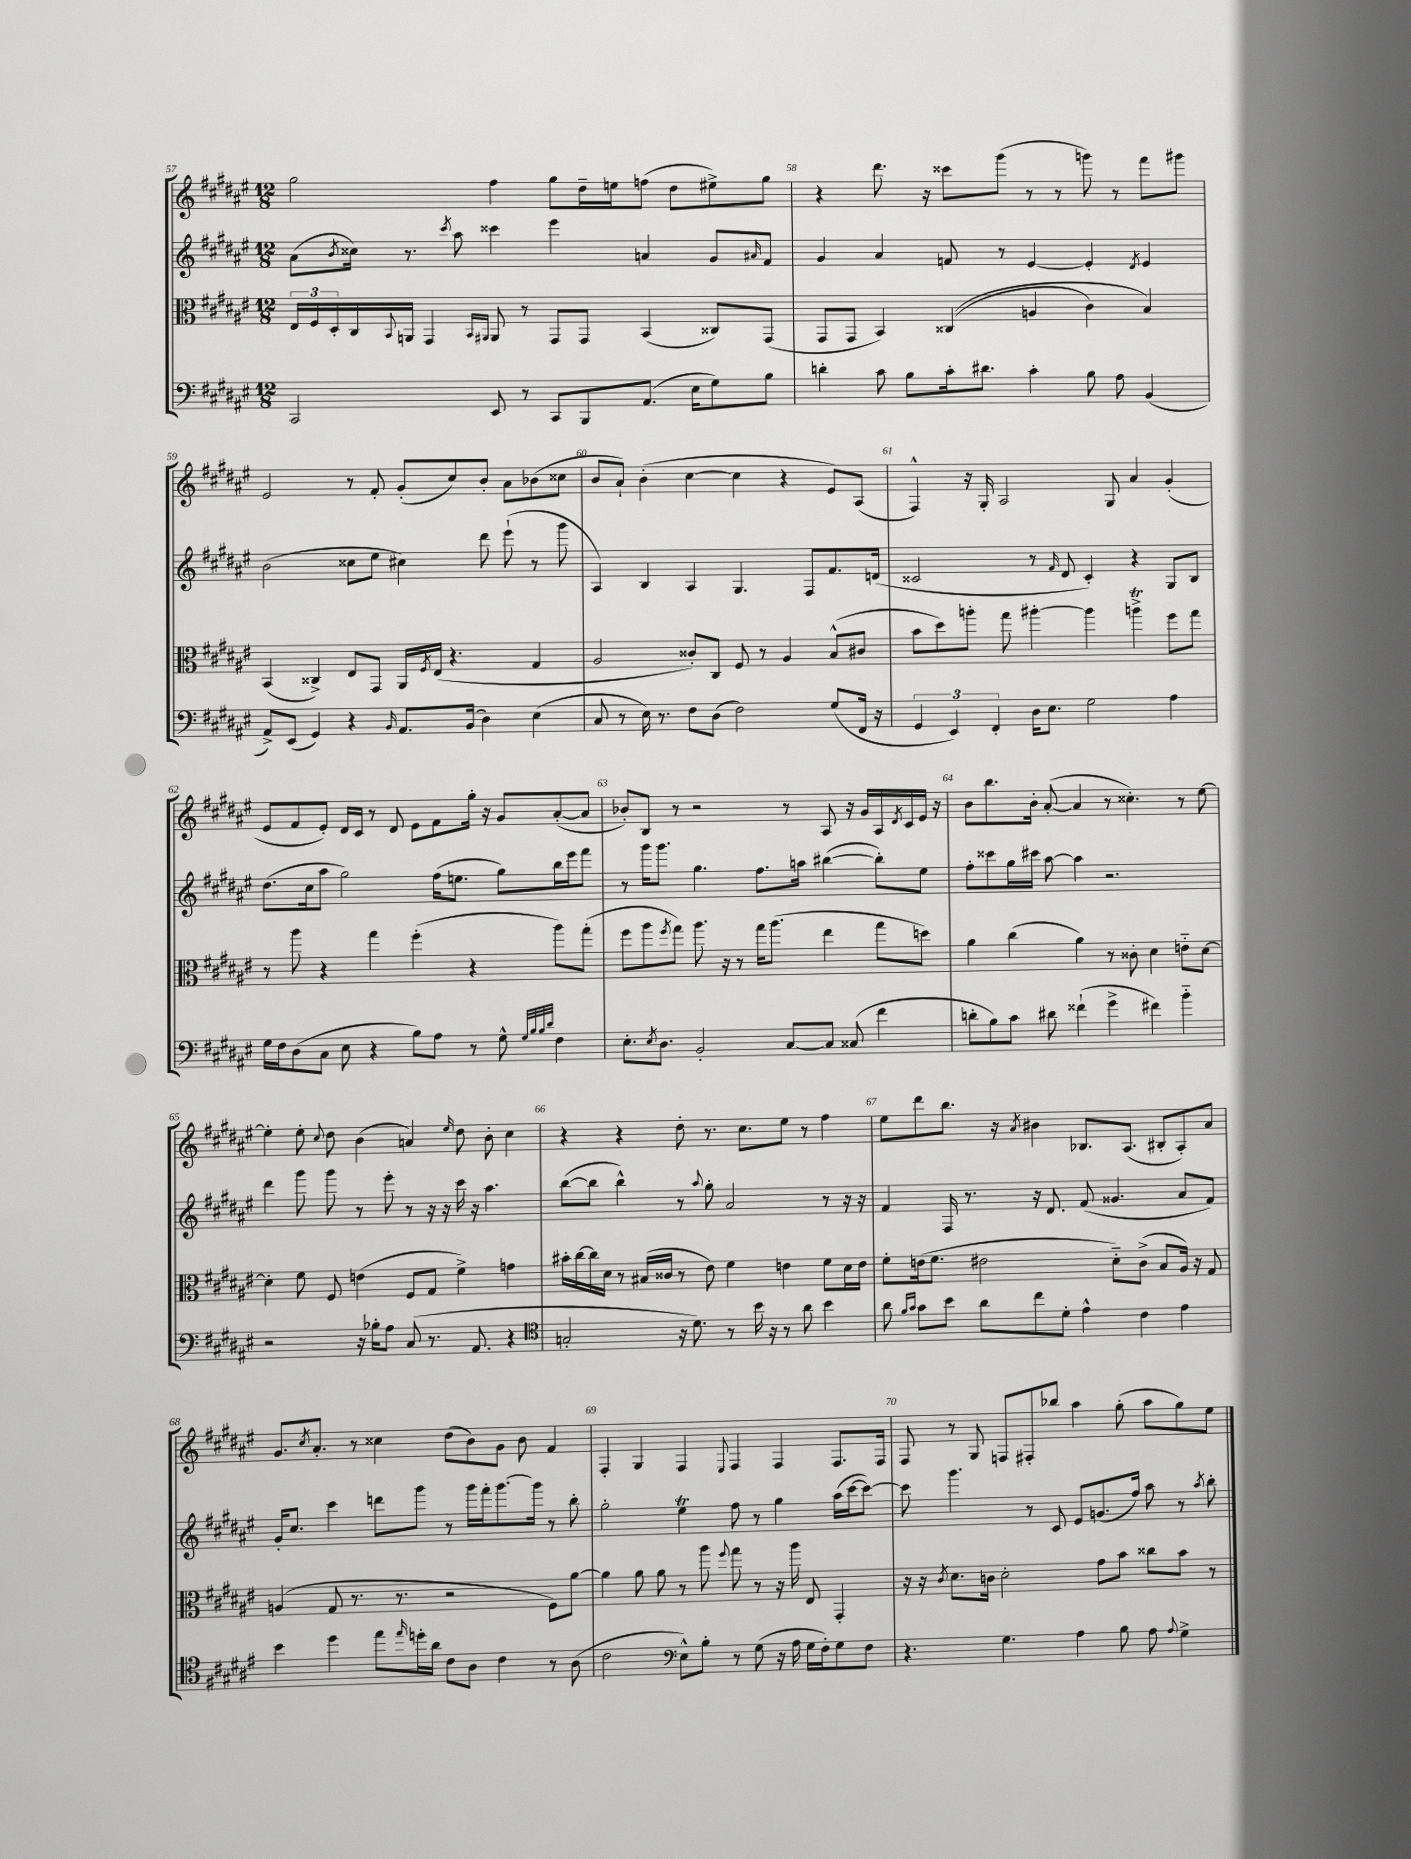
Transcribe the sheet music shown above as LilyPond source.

<<
\new StaffGroup <<
\new Staff = "s0" {
    \clef treble \key fis \major \numericTimeSignature \time 12/8
    gis''2 fis''4 gis''8 dis''16-- e''16 f''8( dis''8 eis''8->) gis''8 |
    r4 dis'''8. r16 cisis'''8 gis'''8( r8 r8 g'''8) r8 fis'''8 gis'''8 |
    eis'2 r8 fis'8-. gis'8-.( cis''8) b'8-. ais'8 bes'8( cisis''8 |
    b'8 ais'8-!) b'4-.( cis''4~ cis''4 r4 eis'8) ais8( |
    fis4-^) r16 gis16-. ais2 gis8 ais'4 gis'4-.( |
    eis'8 fis'8 eis'8-.) dis'16 cis'16 r8 dis'8 eis'8 fis'8 gis''16-. r16 gis'8 ais'8~-.( ais'8 |
    bes'8-.) b8 r8 r2 r8 ais8 r16 gis'16 ais16 \acciaccatura { dis'8 } cis'16 eis'16 r16 |
    b'8 b''8. b'16-. ais'8~-.( ais'4 r8 cisis''4.-.) r8 eis''8~ |
    eis''4-. eis''8-. \appoggiatura { cis''8 } dis''8 b'4( a'4) \grace { eis''16 } dis''8 b'8-. cis''4 |
    r4 r4 dis''8-. r8. cis''8. eis''8 r8 fis''4 |
    eis''8 dis'''8 b''8. r16 \acciaccatura { ais'8 } bis'4 bes8. ais8.( bis8-. ais8-.) ais'8 |
    gis'8. \acciaccatura { cis''8 } ais'8.-. r8 cisis''4 dis''8( b'8) gis'8 b'8 fis'4 |
    fis4-. gis4 fis4 \appoggiatura { eis8 } fis4 fis4 fis8. fis16 |
    fis8 r8 gis8 f8 fis8-. bes''8 ais''4 gis''8-.( ais''8 gis''8) eis''8 \bar "|." |
}
\new Staff = "s1" {
    \clef treble \key fis \major \numericTimeSignature \time 12/8
    ais'8( \acciaccatura { b'8 } cisis''16) r8. \acciaccatura { cis'''8 } ais''8 cisis'''4 eis'''4 a'4 gis'8 \grace { ais'16 } fis'8 |
    gis'4 ais'4 f'8 r8 eis'4~ eis'4-. \acciaccatura { dis'8 } eis'4 |
    b'2( cisis''8 eis''8 cis''4) dis'''8 eis'''8-!( r8 gis'''8 |
    ais4) b4 ais4 gis4. fis8 fis'8. d'16( |
    cisis'2 r8 \grace { fis'16 } dis'8 cisis'4-.) r4 gis8 b8 |
    dis''8.( cis''16 ais''8 gis''2) fis''16( e''8. gis''8) b''16 eis'''16 fis'''8 |
    r8 gis'''16 gis'''8. gis''4. fis''8. a''16 bis''4~( bis''8-.) eis''8 |
    fis''8-. cisis'''8 gis''16 cis'''16 ais''8~ ais''4 r2. |
    dis'''4 gis'''8 gis'''8 r8 eis'''8-. r8 r16 r16 cis'''16 r16 ais''4. |
    b''8~( b''8 b''4-^) r8 \appoggiatura { ais''8 } gis''8-. ais'2 r8 r16 r16 |
    fis'4 fis16 r8. r16 dis'8. fis'8( gisis'4. ais'8 fis'8) |
    gis'16-. cis''8. cis'''4 d'''8 gis'''8 r8 gis'''16 fis'''16-. gis'''8.~ gis'''16 r8 b''8-. |
    gis''2-. eis''4\trill fis''8 r8 gis''4 ais''16( cis'''16~ cis'''8~) |
    cis'''8 gis'''4. r8 cis'8 eis'8 g'8.( fis''16) ais''8 r8 \acciaccatura { ais''8 } b''8-. \bar "|." |
}
\new Staff = "s2" {
    \clef alto \key fis \major \numericTimeSignature \time 12/8
    \tuplet 3/2 { eis16 fis16 dis16-. } cis16 \appoggiatura { b,8 } a,16 gis,4 \grace { b,16 ais,16 } ais,8 r8 gis,8 gis,8 b,4( cisis8) gis,8( |
    gis,8 gis,8 b,4) cisis4(\( a4 cis'4) b4\) |
    b,4( cisis4->) eis8 gis,8 ais,16 \acciaccatura { fis8 } eis16( r4. gis4 |
    ais2 cisis'8-.) cis8 fis8 r8 ais4 b8-^( cis'8 |
    b'8 dis''8) a''8-. gis''8 ais''4~-. ais''4 a''4->\trill fis''8 gis''8 |
    r8 ais''8 r4 gis''4 fis''4-.( r4 ais''8) gis''8-.( |
    fis''8 ais''8 \acciaccatura { fis''8 } gis''8) ais''8. r16 r8 gis''16 ais''8.( eis''4 gis''8 d''8) |
    ais'4 cis''4( ais'4) r8 cisis'8-. dis'4 e'8-_ dis'8~ |
    dis'4-. fis'8 fis8 e'4( fis8 gis8 fis'4->) g'4 |
    bis'16-. cis''16~ cis''16 dis'16 r8 bis16( cisis'16 r8 eis'8) fis'4 e'4 fis'8 dis'16 e'16 |
    fis'8-. e'16( fis'8. eis'2 dis'8-_) cis'8->( b8 ais16) r16 gis8 |
    a4( gis8 r8. r8. r2 fis8) ais'8~ |
    ais'4 ais'8 ais'8 r8 ais''8 \appoggiatura { fis''8 } gis''8 r8 r16 ais''16 eis8 gis,4-. |
    r16 r16 \acciaccatura { cis'8 } dis'8. c'16 dis'2-. gis'8 b'8 cisis''8 b'8 r8 \bar "|." |
}
\new Staff = "s3" {
    \clef bass \key fis \major \numericTimeSignature \time 12/8
    cis,2 eis,8 r8 cis,8 b,,8 ais,8.( eis16 gis8) b8 |
    d'4-. cis'8 b8 cis'16-. dis'8. cis'4-. b8 ais8 b,4( |
    ais,8->) eis,8( gis,4) r4 \grace { b,16 } ais,8. b,16( dis4) eis4( |
    cis8 r8 eis16) r8. fis8 dis8( fis2) gis8( fis,16 r16 |
    \tuplet 3/2 { gis,4 eis,4) fis,4-. } dis16 eis8. gis2 ais4 |
    gis16 fis16 dis8( cis8 eis8 r4 b8) ais8 r8 gis8-^ \grace { gis32 b32 b32 dis'32 } fis4 |
    eis8.-. \acciaccatura { eis8 } dis8. b,2-. cis8~ cis8 cisis8( fis'4 |
    d'8-. b8) cis'8 dis'8 fisis'4-!( gis'4-> fis'4) b'4-_ |
    r2 r16 bes16-. ais8 cis8( r8. ais,8. r4 |
    \clef tenor g2-. r16 dis'8.) r8 b'16 r16 r8 ais'8 b'4 |
    ais'8 \grace { fis'16 gis'16 } gis'8 b'8 ais'8 cis''8 dis'8-. eis'4-^ cis'4 eis'4 |
    b'4 dis''4 eis''8 \grace { eis''16 } d''16-. ais'16 cis'8 ais8 cis'4 r8 ais8( |
    cis'2 \clef bass eis8-^) b8-. r8 gis8( r16 ais16 gis16 fis16-.) gis8 fis8 |
    r4. gis4. ais4 b8 ais8 \appoggiatura { ais8 } gis4-> \bar "|." |
}
>>
>>
\layout { \context { \Score currentBarNumber = #57 \override BarNumber.break-visibility = ##(#f #t #t) barNumberVisibility = #all-bar-numbers-visible } }
